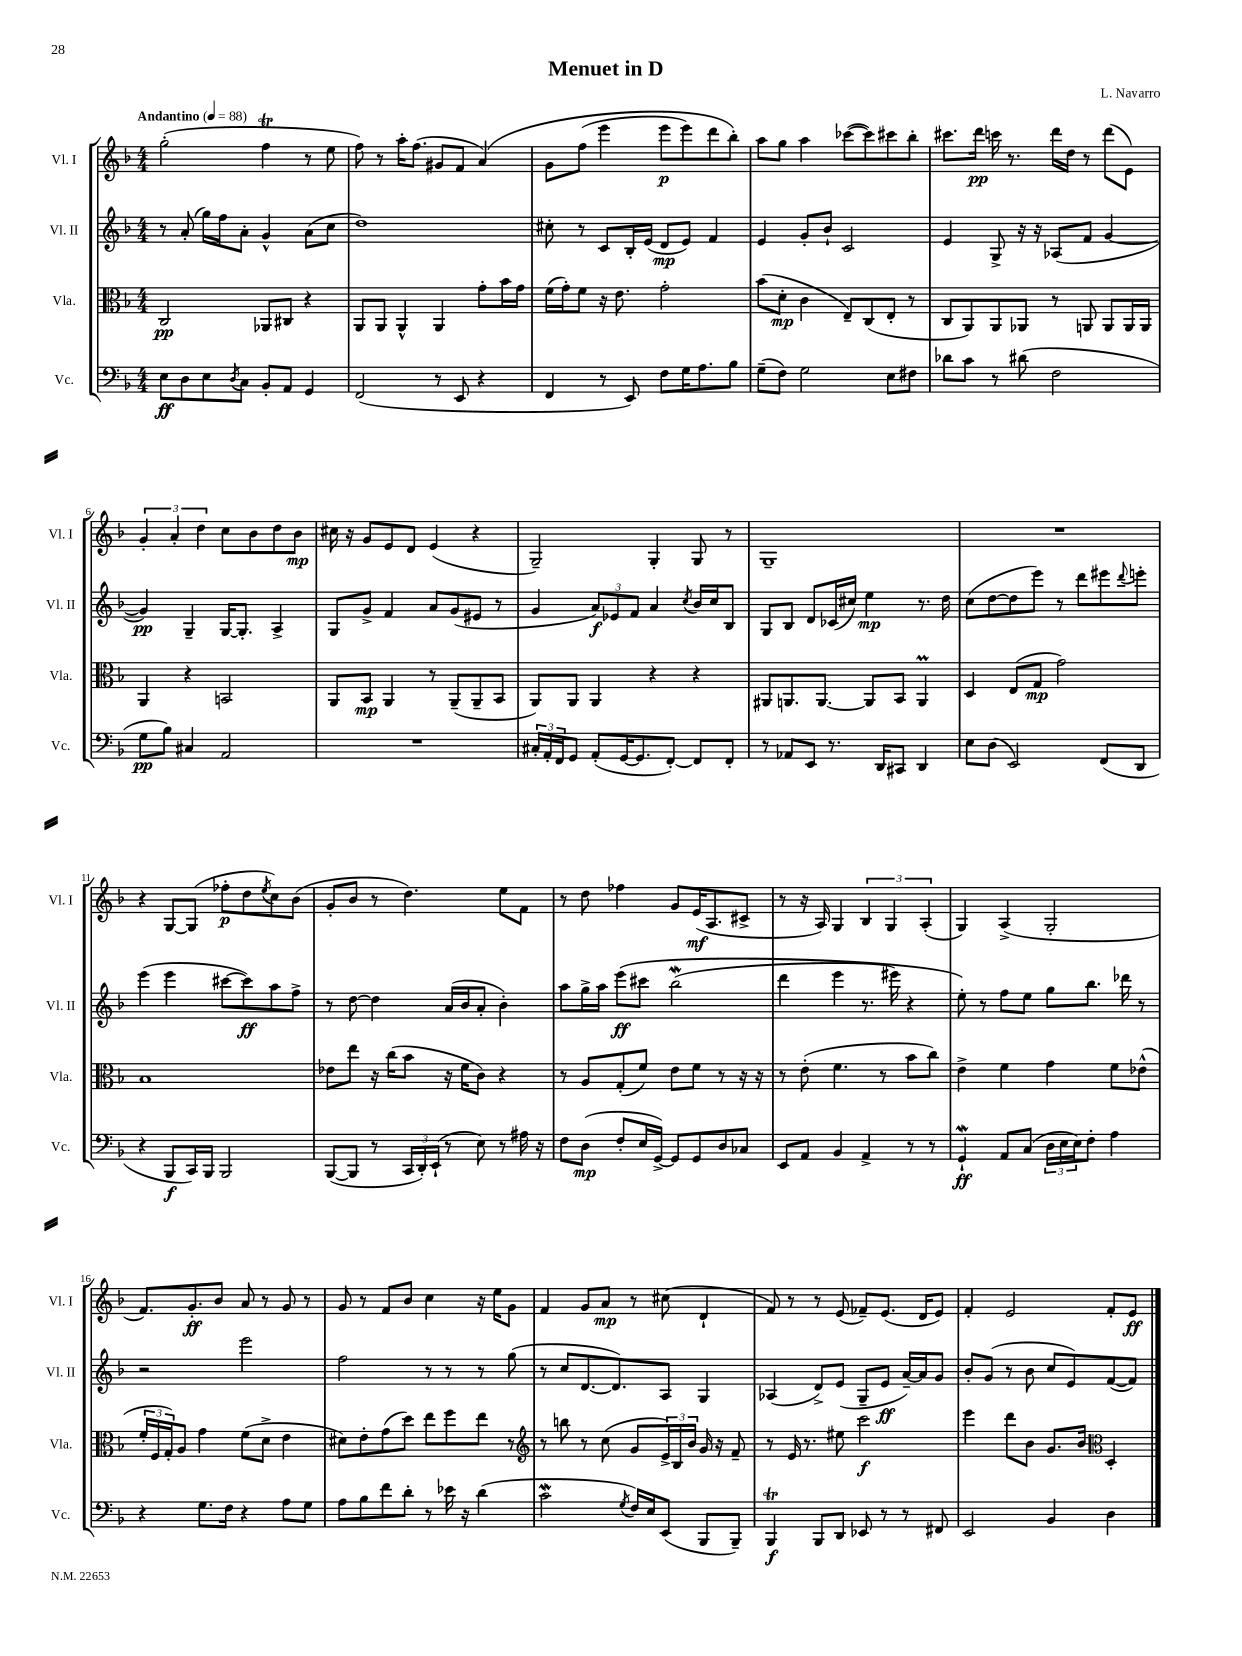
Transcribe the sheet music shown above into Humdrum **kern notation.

**kern	**kern	**kern	**kern
*staff4	*staff3	*staff2	*staff1
*clefF4	*clefC3	*clefG2	*clefG2
*k[b-]	*k[b-]	*k[b-]	*k[b-]
*M4/4	*M4/4	*M4/4	*M4/4
*MM88	*MM88	*MM88	*MM88
8E	2C	8r	(2gg'
8D	.	(8a'	.
8E	.	16gg)	.
.	.	16ff	.
8qD	.	.	.
8C	.	8a'	.
8BB-'	8AA-	4g^^	4ff
8AA	8C#	.	.
4GG	4r	(8a	8r
.	.	8cc	8ee
=	=	=	=
(2FF	8AA	1dd)	8ff)
.	8AA	.	8r
.	4AA^^	.	16aa'
.	.	.	(8.ff
8r	4AA	.	8g#
8EE	.	.	8f
4r	8g'	.	&(4a)
.	16b-	.	.
.	16g	.	.
=	=	=	=
4FF	(16f	8cc#'	8g
.	16g')	.	.
.	8f	8r	(8ff
8r	16r	8c	4eee
.	8.e	.	.
8EE)	.	16B-'	.
.	.	(16e	.
8F	2g'	8d	8eee
16G	.	8e)	8eee)
8.A	.	.	.
.	.	4f	8ddd
8B-	.	.	8bb-'&)
=	=	=	=
(8G~	(8b-	4e	8aa
8F)	8d'	.	8gg
2G	4c	8g'	4aa
.	.	8b-`	.
.	8E~)	2c	([8ccc-
.	(8C	.	8ccc-])
8E	8E'	.	8ccc#
8F#	8r	.	8bb-'
=	=	=	=
8d-	8C	4e	8.ccc#
8c	8AA)	.	.
.	.	.	16ddd
8r	8AA	8G^	16ccc
.	.	.	8.r
(8d#	8AA-	16r	.
.	.	16r	.
2F	8r	(8A-	16ddd
.	.	.	16dd
.	8AA	8f	8r
.	8AA	[4g	(8ddd
.	16AA	.	8e)
.	16AA	.	.
=	=	=	=
8G	4AA	4g])	6g'
8B-)	.	.	.
.	.	.	6a'
4C#	4r	4G~	.
.	.	.	6dd
2AA	2BB	[16G	8cc
.	.	8.G']	.
.	.	.	8b-
.	.	4A^	8dd
.	.	.	8b-
=	=	=	=
1r	8AA	8G	16cc#
.	.	.	16r
.	8BB-	8g^	8g
.	4AA	4f	8e
.	.	.	8d
.	8r	8a	(4e
.	(8AA~	(8g	.
.	8AA~	8e#	4r
.	8BB-	8r	.
=	=	=	=
24C#'	8AA)	4g	2G~)
24AA'	.	.	.
24FF	.	.	.
8GG	8AA	.	.
(8AA'	4AA	12a)	.
.	.	12e-	.
[16GG	.	.	.
.	.	12f	.
8.GG]	.	.	.
.	4r	4a	4G'
[8FF')	.	.	.
.	.	8qcc	.
8FF]	4r	16b-	8G
.	.	16cc	.
8FF'	.	8B-	8r
=	=	=	=
8r	8AA#	8G	1G~
8AA-	8.AA	8B-	.
8EE	.	8d	.
.	[8.AA	.	.
8.r	.	(16c-	.
.	.	16cc#)	.
.	8AA]	4ee	.
16DD	.	.	.
8CC#	8BB-	.	.
4DD	4AA	8.r	.
.	.	16dd	.
=	=	=	=
8E	4D	(8cc	1r
(8D	.	[8dd	.
2EE)	(8E	8dd]	.
.	8G	8eee)	.
.	2g)	8r	.
.	.	8ddd	.
(8FF	.	8eee#	.
.	.	8qqddd	.
8DD	.	8eee'	.
=	=	=	=
4r	1B-	(4eee	4r
8BBB-	.	4eee	[8G
16CC)	.	.	(8G]
16BBB-	.	.	.
2BBB-	.	[8ccc#	8ff-'
.	.	8ccc#])	8dd
.	.	.	8qee
.	.	8aa	8cc)
.	.	8ff^	(8b-
=	=	=	=
([8BBB-	8e-	8r	8g'
8BBB-]	8ee	[8dd	8b-
8r	16r	4dd]	8r
.	(16cc	.	.
24CC	8b-	.	4.dd)
24DD')	.	.	.
(24EE`	.	.	.
8r	16r	(16a	.
.	16f	16b-	.
8E)	8c)	8a'	.
8r	4r	4b-')	8ee
16A#	.	.	8f
16r	.	.	.
=	=	=	=
8F	8r	8aa	8r
(8D	8A	16gg^	8dd
.	.	16aa	.
8F'	(8G'	&(8eee	4ff-
16E	8f)	8ccc#	.
[16GG^)	.	.	.
8GG]	8e	(2bb-	8g
8GG	8f	.	(16e
.	.	.	8.A
8D	8r	.	.
8C-	16r	.	8c#^
.	16r	.	.
=	=	=	=
8EE	8r	4ddd	8r
8AA	(8e'	.	16r
.	.	.	16A)
4BB-	4.f	4eee	4G
4AA^	.	8.r	6B-
.	8r	.	.
.	.	.	6G
.	.	16eee#)	.
8r	8b-	4r	.
.	.	.	(6A'
8r	8cc)	.	.
=	=	=	=
4GG`	4e^	8ee'&)	4G)
.	.	8r	.
8AA	4f	8ff	(4A^
(8C	.	8ee	.
24D	4g	8gg	2G'
24E	.	.	.
24E)	.	.	.
8F'	.	8.bb-	.
4A	8f	.	.
.	.	16ddd-	.
.	(8e-^^	8r	.
=	=	=	=
4r	24f'	2r	8.f)
.	24F	.	.
.	24G')	.	.
.	8A	.	.
.	.	.	8.g'
8.G	4g	.	.
.	.	.	8b-
16F	.	.	.
4r	(8f	2eee	8a
.	8d^	.	8r
8A	4e	.	8g
8G	.	.	8r
=	=	=	=
8A	8d#)	2ff	8g
8B-	8e'	.	8r
8f	(8g	.	8f
8d'	8dd)	.	8b-
8r	8ee	8r	4cc
16e-	8ff	8r	.
16r	.	.	.
(4d	8ee	8r	16r
.	.	.	16ee
.	8r	(8gg	8g
=	=	=	=
*	*clefG2	*	*
2c	8r	8r	4f
.	8bb	8cc	.
.	8r	[8.d	8g
.	(8cc	.	8a
.	.	8.d])	.
8qG	.	.	.
16F)	8g	.	8r
16E	.	.	.
(8EE	24e^)	8A	(8cc#
.	24B-	.	.
.	24b-	.	.
8BBB-	16g	4G	4d`
.	16r	.	.
8BBB-~)	8f~	.	.
=	=	=	=
4BBB-	8r	(4A-	8f)
.	16e	.	8r
.	8.r	.	.
8BBB-	.	8d^)	8r
8DD	8ee#	(8e	(8e
8EE-	2ccc	8G~	8f-~)
8r	.	8e	(8.e
8r	.	[16a~)	.
.	.	16a]	16d
8FF#	.	8g	8e)
=	=	=	=
2EE	4eee	8b-'	4f'
.	.	(8g	.
.	8ddd	8r	2e
.	8b-	8b-	.
4BB-	8.g	8cc	.
.	.	8e)	.
.	16b-	.	.
*	*clefC3	*	*
4D	4D'	([8f	8f'
.	.	8f])	8e
==	==	==	==
*-	*-	*-	*-
